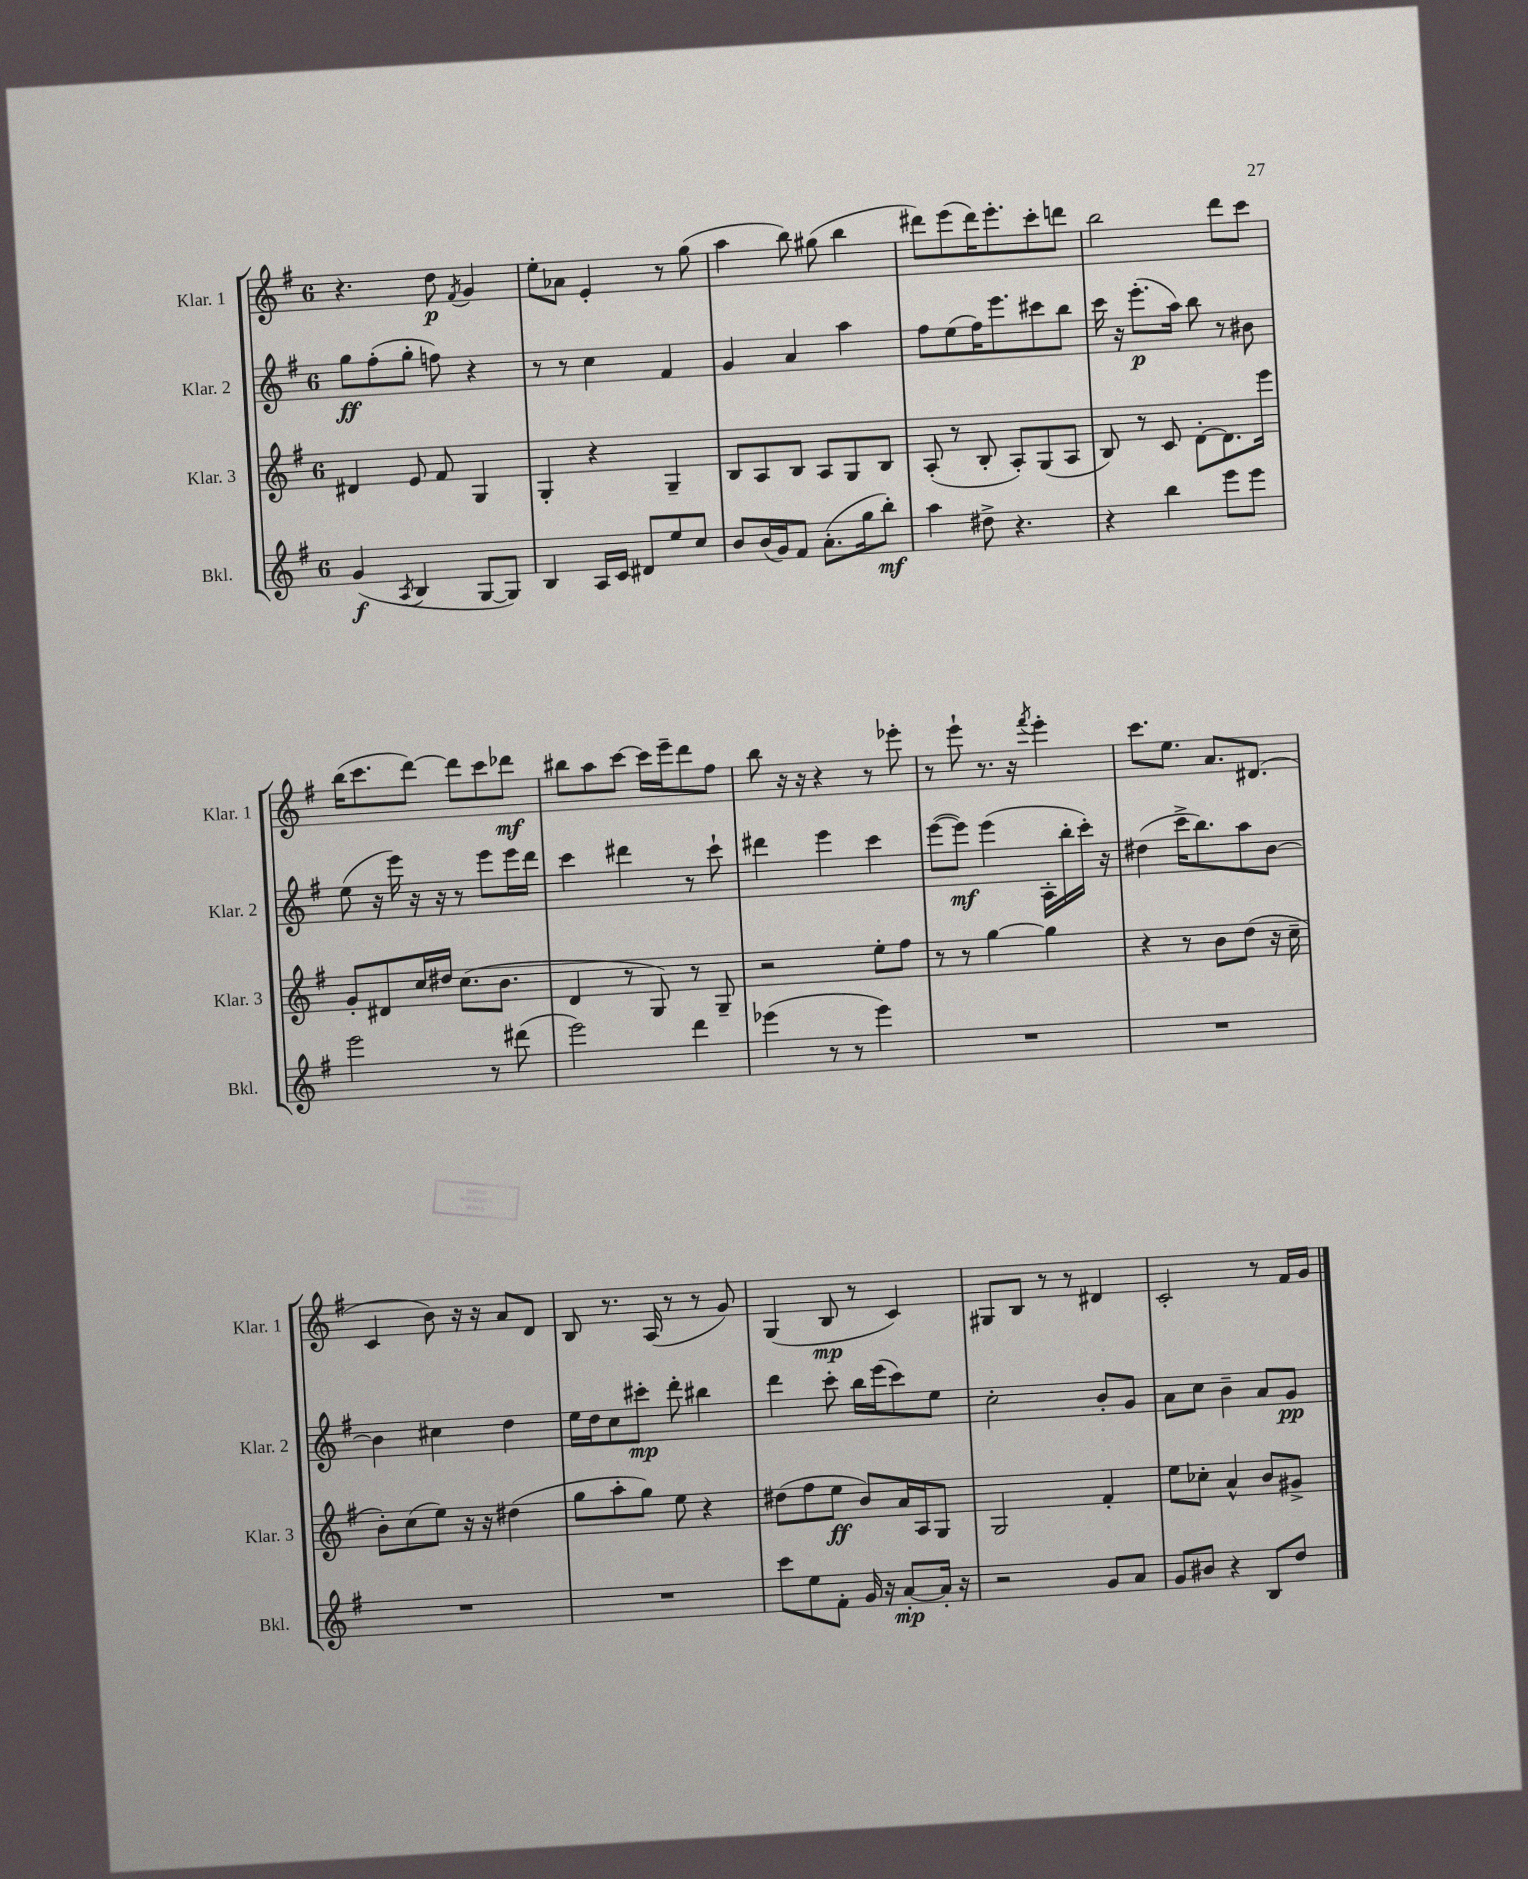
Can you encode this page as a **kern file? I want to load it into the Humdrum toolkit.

**kern	**dynam	**kern	**dynam	**kern	**dynam	**kern	**dynam
*part4	*part4	*part3	*part3	*part2	*part2	*part1	*part1
*staff4	*staff4	*staff3	*staff3	*staff2	*staff2	*staff1	*staff1
*I"Bkl.	*	*I"Klar. 3	*	*I"Klar. 2	*	*I"Klar. 1	*
*I'Bkl.	*	*I'Klar. 3	*	*I'Klar. 2	*	*I'Klar. 1	*
*clefG2	*	*clefG2	*	*clefG2	*	*clefG2	*
*k[f#]	*	*k[f#]	*	*k[f#]	*	*k[f#]	*
*M6/8	*	*M6/8	*	*M6/8	*	*M6/8	*
=1	=1	=1	=1	=1	=1	=1	=1
(4g/	f	4d#X/	.	8gg\L	ff	4.r	.
.	.	.	.	(8ff#'\	.	.	.
8qA/	.	.	.	.	.	.	.
4B/	.	8e/	.	8gg'\J	.	.	.
.	.	8f#/	.	8ffn\)	.	8dd\	p
.	.	.	.	.	.	8qf#/	.
[8G/L	.	4G/	.	4r	.	4g/	.
8G/J])	.	.	.	.	.	.	.
=2	=2	=2	=2	=2	=2	=2	=2
4B/	.	4G'/	.	8r	.	8ee'\L	.
.	.	.	.	8r	.	8a-X\J	.
16A/LL	.	4r	.	4cc\	.	4e'/	.
16c/JJ	.	.	.	.	.	.	.
8d#X/L	.	.	.	.	.	.	.
8ee/	.	4G~/	.	4f#/	.	8r	.
8cc/J	.	.	.	.	.	(8gg\	.
=3	=3	=3	=3	=3	=3	=3	=3
8b/L	.	8B/L	.	4g/	.	4aa\	.
(16b/L	.	8A/	.	.	.	.	.
16g/J)	.	.	.	.	.	.	.
8f#/J	.	8B/J	.	4a/	.	8bb\)	.
(8.a'\L	.	8A/L	.	.	.	(8gg#X\	.
.	.	8G/	.	4aa\	.	4bb\	.
16gg\k	.	.	.	.	.	.	.
8bb'\J)	mf	8B/J	.	.	.	.	.
=4	=4	=4	=4	=4	=4	=4	=4
4aa\	.	(8A'/	.	8ff#\L	.	8ddd#X\L)	.
.	.	8r	.	(8ee\	.	(8eee\	.
8dd#X^\	.	8B'/	.	16ff#\K)	.	16ddd#\K)	.
.	.	.	.	8.eee\	.	8.eee'\	.
4.r	.	8A'/L)	.	.	.	.	.
.	.	(8G/	.	8ccc#X\	.	8ccc'\	.
.	.	8A/J	.	8bb\J	.	8dddn\J	.
=5	=5	=5	=5	=5	=5	=5	=5
4r	.	8B/)	.	16ccc\	.	2bb\	.
.	.	.	.	16r	.	.	.
.	.	8r	.	(8.eee'\L	p	.	.
4bb\	.	8c/	.	.	.	.	.
.	.	.	.	16aa\Jk)	.	.	.
.	.	[8d'\L	.	8bb\	.	.	.
8eee\L	.	8.d\]	.	8r	.	8ddd\L	.
8eee\J	.	.	.	8b#X\	.	8ccc\J	.
.	.	16eee\Jk	.	.	.	.	.
!!LO:LB:g=z
=6	=6	=6	=6	=6	=6	=6	=6
2eee\	.	8g'/L	.	(8ee\	.	(16bb\KL	.
.	.	.	.	.	.	8.ccc\	.
.	.	8d#X/	.	16r	.	.	.
.	.	.	.	16eee\)	.	.	.
.	.	16cc/L	.	16r	.	[8ddd\J)	.
.	.	16dd#X/JJ	.	16r	.	.	.
.	.	(8.cc\L	.	8r	.	8ddd\L]	.
8r	.	.	.	8eee\L	.	8ccc\	.
.	.	8.b\J	.	.	.	.	.
(8ddd#X\	.	.	.	16eee\L	.	8ddd-X\J	mf
.	.	.	.	16ddd\JJ	.	.	.
=7	=7	=7	=7	=7	=7	=7	=7
2eee\)	.	4d/	.	4ccc\	.	8bb#X\L	.
.	.	.	.	.	.	8aa\	.
.	.	8r	.	4ddd#X\	.	[8ccc\J	.
.	.	8G/)	.	.	.	16ccc\LL]	.
.	.	.	.	.	.	16eee~\J	.
4ddd\	.	8r	.	8r	.	8ddd\	.
.	.	8G~/	.	8ccc`\	.	8ff#\J	.
=8	=8	=8	=8	=8	=8	=8	=8
(4eee-X\	.	2r	.	4ddd#X\	.	8bb\	.
.	.	.	.	.	.	16r	.
.	.	.	.	.	.	16r	.
8r	.	.	.	4eee\	.	4r	.
8r	.	.	.	.	.	.	.
4eee-\)	.	8ee'\L	.	4ccc\	.	8r	.
.	.	8ff#\J	.	.	.	8eee-X'\	.
=9	=9	=9	=9	=9	=9	=9	=9
2.r	.	8r	.	([8eee\L	.	8r	.
.	.	8r	.	8eee\J])	mf	8eee`\	.
.	.	[4gg\	.	(4eee\	.	8.r	.
.	.	.	.	.	.	16r	.
.	.	.	.	.	.	8qfff#/	.
.	.	4gg\]	.	16A'\LL	.	4eee'\	.
.	.	.	.	16bb'\	.	.	.
.	.	.	.	16ccc'\JJ)	.	.	.
.	.	.	.	16r	.	.	.
=10	=10	=10	=10	=10	=10	=10	=10
2.r	.	4r	.	(4dd#X\	.	8.ccc\L	.
.	.	.	.	.	.	8.ee\J	.
.	.	8r	.	16ccc^\KL	.	.	.
.	.	.	.	8.bb\)	.	.	.
.	.	8b\L	.	.	.	8.a/L	.
.	.	(8dd\J	.	8aa\	.	.	.
.	.	.	.	.	.	(8.d#X/J	.
.	.	16r	.	[8b\J	.	.	.
.	.	16cc~\	.	.	.	.	.
!!LO:LB:g=z
=11	=11	=11	=11	=11	=11	=11	=11
2.r	.	8b'\L)	.	4b\]	.	4c/	.
.	.	(8cc\	.	.	.	.	.
.	.	8ee\J)	.	4cc#X\	.	8b\)	.
.	.	16r	.	.	.	16r	.
.	.	16r	.	.	.	16r	.
.	.	(4dd#X\	.	4dd\	.	8a/L	.
.	.	.	.	.	.	8d/J	.
=12	=12	=12	=12	=12	=12	=12	=12
2.r	.	8gg\L	.	16ee\LL	.	8B/	.
.	.	.	.	16dd\J	.	.	.
.	.	8aa'\	.	8cc\	.	8.r	.
.	.	8gg\J)	.	8ccc#X'\J	mp	.	.
.	.	.	.	.	.	(16A/	.
.	.	8ee\	.	8ddd'\	.	8r	.
.	.	4r	.	4bb#X\	.	8r	.
.	.	.	.	.	.	8g/)	.
=13	=13	=13	=13	=13	=13	=13	=13
8ccc\L	.	(8dd#X\L	.	4ddd\	.	(4G/	.
8ee\	.	8ff#\	.	.	.	.	.
8f#'\J	.	8ee\J	ff	8ccc'\	.	8B/	mp
16g/	.	8b/L)	.	16bb\LL	.	8r	.
16r	.	.	.	(16eee\J	.	.	.
[8a'/L	mp	16a/L	.	8ccc\)	.	4c/)	.
.	.	16A/J	.	.	.	.	.
16a'/Jk]	.	8G/J	.	8ee\J	.	.	.
16r	.	.	.	.	.	.	.
=14	=14	=14	=14	=14	=14	=14	=14
2r	.	2G/	.	2cc'\	.	8G#X/L	.
.	.	.	.	.	.	8B/J	.
.	.	.	.	.	.	8r	.
.	.	.	.	.	.	8r	.
8g/L	.	4f#'/	.	8b'/L	.	4d#X/	.
8a/J	.	.	.	8g/J	.	.	.
=15	=15	=15	=15	=15	=15	=15	=15
8g/L	.	8ee\L	.	8a\L	.	2c'/	.
8b#X/J	.	8cc-X'\J	.	8cc\J	.	.	.
4r	.	4a^^/	.	4b~\	.	.	.
8B/L	.	8b/L	.	8a/L	.	8r	.
8dd/J	.	8g#X^/J	.	8g/J	pp	16f#/LL	.
.	.	.	.	.	.	16g/JJ	.
==	==	==	==	==	==	==	==
*-	*-	*-	*-	*-	*-	*-	*-
